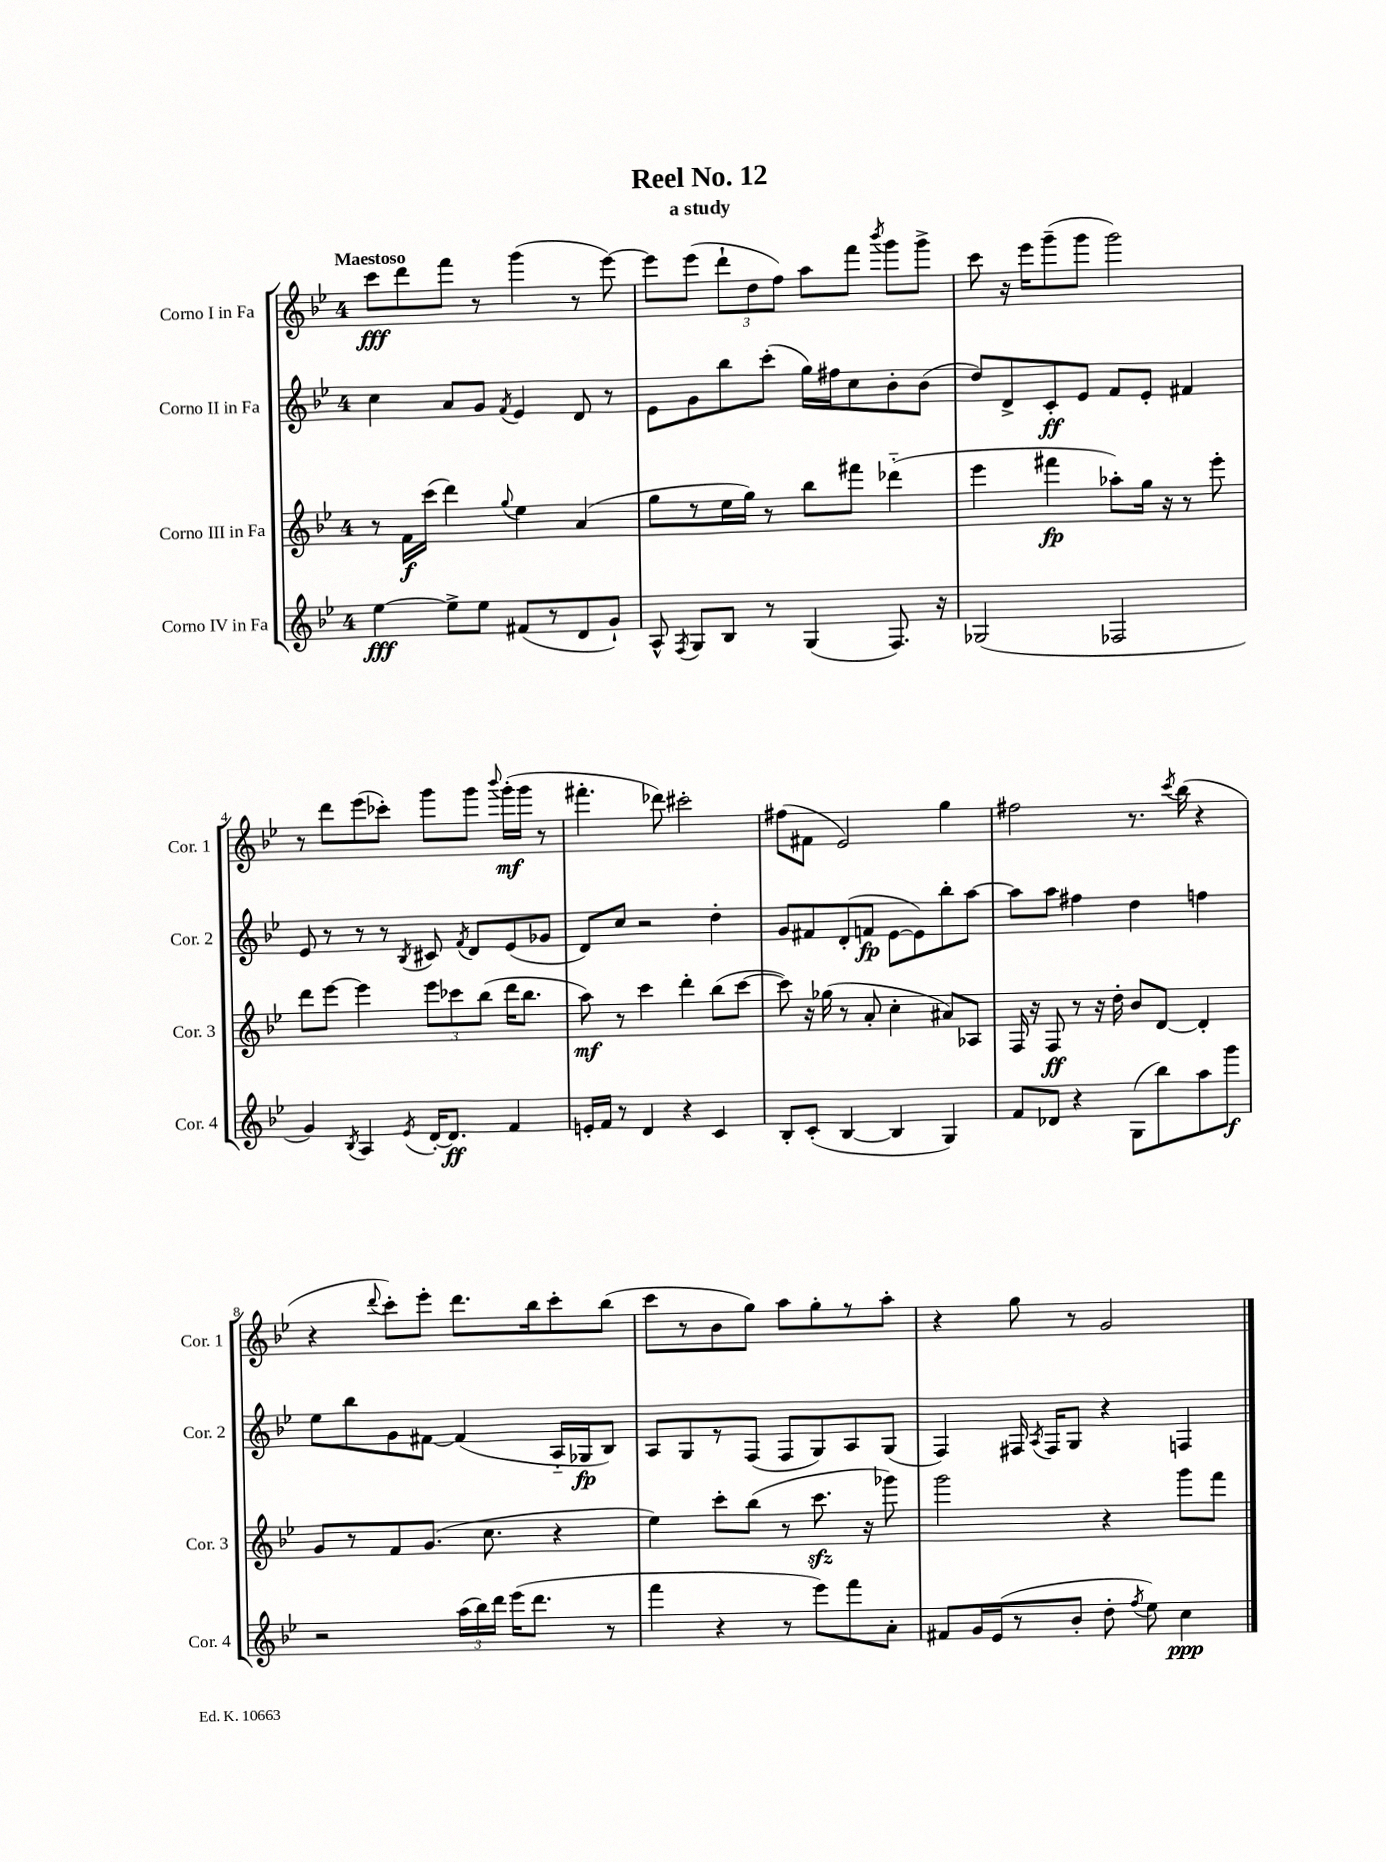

**kern	**kern	**kern	**kern
*staff4	*staff3	*staff2	*staff1
*clefG2	*clefG2	*clefG2	*clefG2
*k[b-e-]	*k[b-e-]	*k[b-e-]	*k[b-e-]
*M4/4	*M4/4	*M4/4	*M4/4
[4ee-	8r	4cc	8ccc
.	16f	.	8ddd
.	(16ccc	.	.
8ee-^]	4ddd)	8a	8fff
8ee-	.	8g	8r
.	8qqgg	8qf	.
(8f#	4ee-	4e-	(4ggg
8r	.	.	.
8d	(4a	8d	8r
8g`)	.	8r	[8eee-)
=	=	=	=
8A^^	8gg	8e-	8eee-]
8qF	.	.	.
8G	8r	8g	(8eee-
8B-	16ee-	8bb-	12ddd`
.	16gg)	.	.
.	.	.	12dd
8r	8r	(8ccc'	.
.	.	.	12ff)
(4G	8bb-	16gg)	8aa
.	.	16ff#	.
.	8fff#	8cc	8fff
.	.	.	8qbbb-
8.F)	(4ddd-'~	8b-'	8ggg
.	.	(8b-	8ggg^
16r	.	.	.
=	=	=	=
(2G-	4eee-	8dd)	8ccc
.	.	8d^	16r
.	.	.	16eee-
.	4fff#	8c'	(8ggg~
.	.	8e-	8ggg
2F-	8aa-')	8f	2ggg)
.	16gg	8e-'	.
.	16r	.	.
.	8r	4f#	.
.	8eee-'	.	.
=	=	=	=
4g)	8ddd	8e-	8r
.	[8eee-	8r	8ddd
8qB-	.	.	.
4A	4eee-]	8r	(8eee-
.	.	8r	8ccc-')
8qe-	.	8qB-	.
[16d'	12eee-	8c#	8ggg
8.d]	.	.	.
.	12ccc-	.	.
.	.	8qf	.
.	.	8d	8ggg
.	(12bb-	.	.
.	.	.	8qqbbb-
4f	16ddd	(8e-	(16ggg'
.	8.bb-	.	16ggg
.	.	8g-	8r
=	=	=	=
16e'	8aa)	8d)	4.fff#'
16f	.	.	.
8r	8r	8cc	.
4d	4ccc	2r	.
.	.	.	8ddd-)
4r	4ddd'	.	2ccc#'
4c	(8bb-	4dd'	.
.	[8ccc	.	.
=	=	=	=
8B-'	8ccc])	8g	(8ff#
(8c'	16r	8f#	8f#
.	(16gg-	.	.
[4B-	8r	(8d'	2e-)
.	8a'	8f	.
4B-]	4cc'	[8e-	.
.	.	8e-])	.
4G)	8a#)	8bb-'	4gg
.	8A-	[8aa	.
=	=	=	=
8f	16F	8aa]	2ff#
.	16r	.	.
8d-	8F	8aa	.
4r	8r	4ff#	.
.	16r	.	.
.	16dd'	.	.
(8G	8b-	4dd	8.r
8bb-)	[8d	.	.
.	.	.	8qccc
.	.	.	(16bb-
8aa	4d']	4ff	4r
8ggg	.	.	.
=	=	=	=
2r	8g	8ee-	4r
.	8r	8bb-	.
.	.	.	8qqddd
.	8f	8g	8ccc')
.	(8.g	[8f#	8eee-'
(24aa	.	(4f#]	8.ddd
24bb-)	.	.	.
.	8.cc	.	.
24ddd	.	.	.
(16eee-	.	.	.
8.ddd	.	.	16bb-
.	4r	16A'~	8ccc'
.	.	16G-	.
8r	.	8B-)	(8bb-
=	=	=	=
4fff	4ee-)	8A	8ccc
.	.	8G	8r
4r	8ccc'	8r	8b-
.	(8bb-	(8F	8gg)
8r	8r	8F	8aa
8eee-)	8.ccc	8G)	8gg'
8fff	.	8A	8r
.	16r	.	.
8a'	8ggg-)	(8G	8aa'
=	=	=	=
8f#	2ggg	4F)	4r
16g	.	.	.
(16e-	.	.	.
8r	.	16F#	8gg
.	.	8qA	.
.	.	16F#	.
8b-'	.	8G	8r
8dd'	4r	4r	2g
8qff	.	.	.
8ee-)	.	.	.
4cc	8ggg	4F	.
.	8fff	.	.
==	==	==	==
*-	*-	*-	*-
